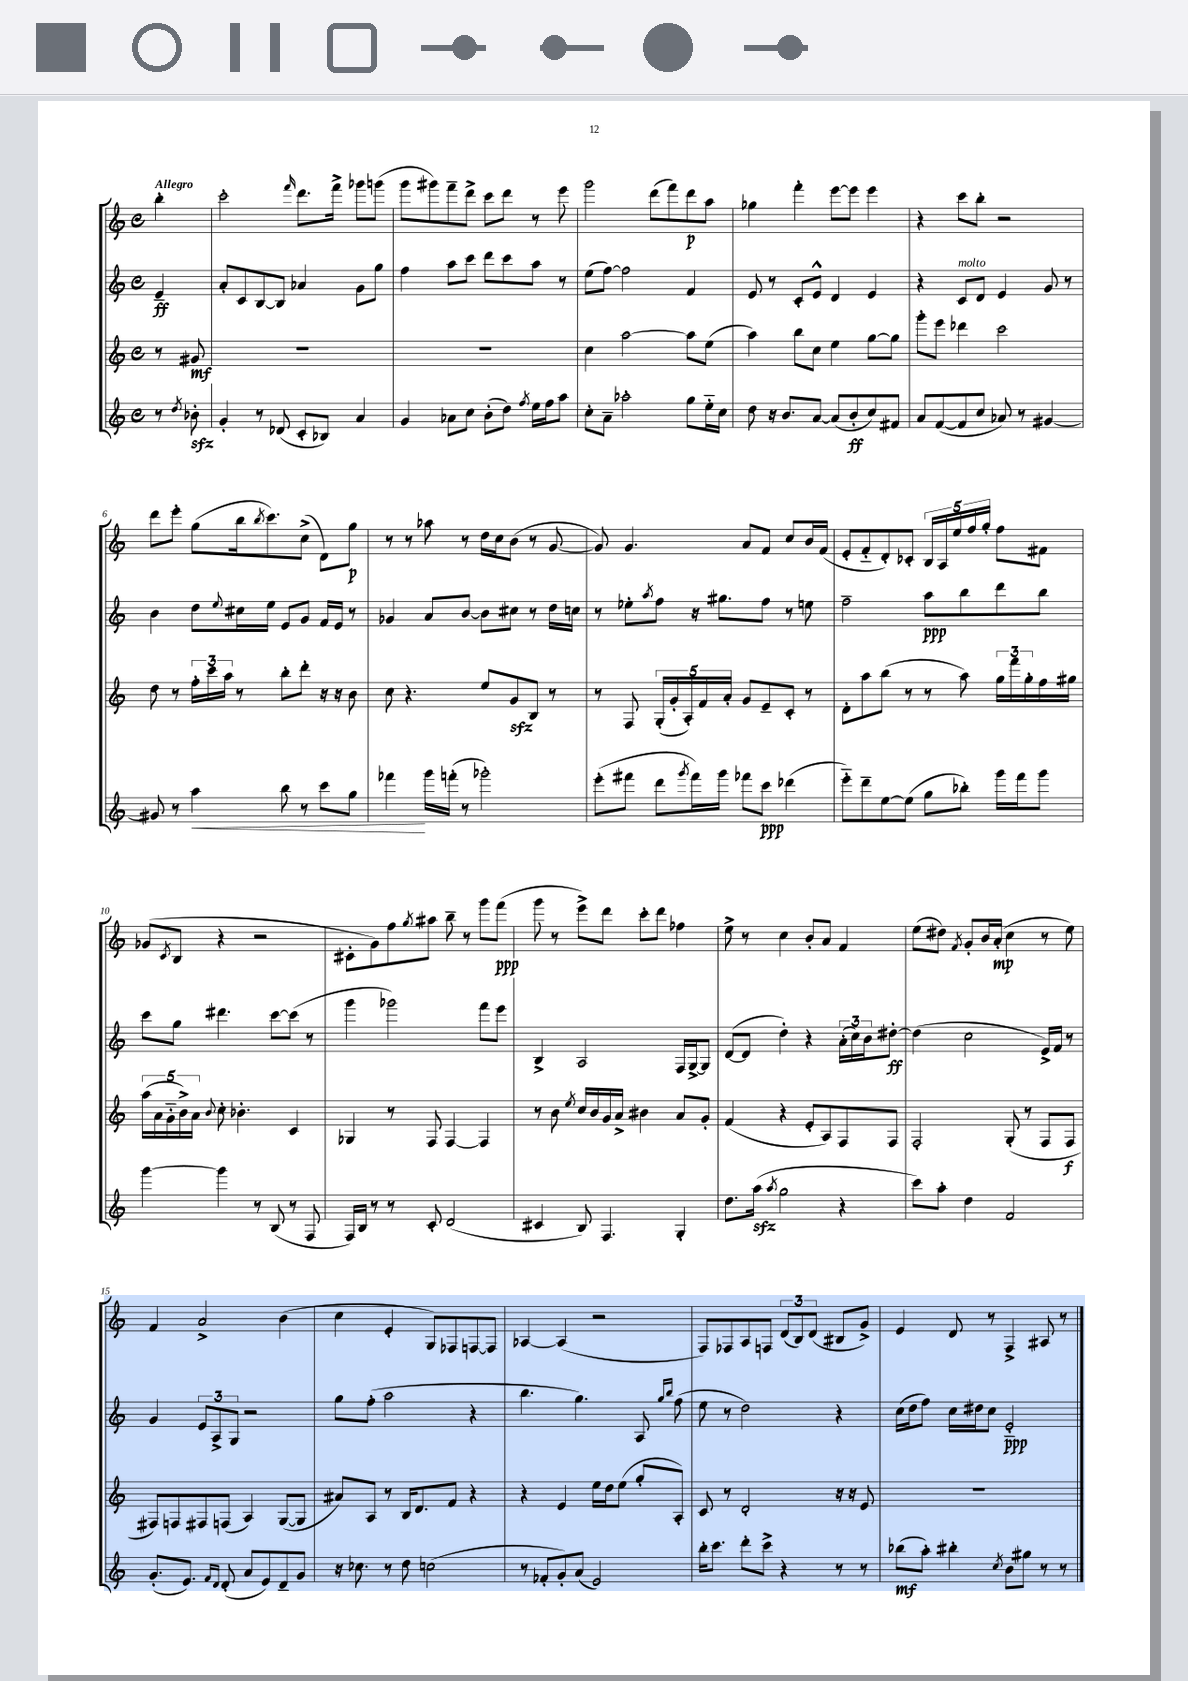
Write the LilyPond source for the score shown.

<<
\new StaffGroup <<
\new Staff = "s0" {
    \clef treble \key c \major \defaultTimeSignature \time 4/4 \partial 4 \tempo "Allegro"
    b''4-. |
    c'''2-. \grace { f'''16 } d'''8. f'''16-> ges'''8 g'''8( |
    g'''8 gis'''8) f'''8-- d'''8-> c'''8 d'''8 r8 e'''8 |
    g'''2 d'''8( f'''8) d'''8\p a''8 |
    ges''4 f'''4-. e'''8~ e'''8 e'''4 |
    r4 c'''8 b''8-. r2 |
    d'''8 e'''8-. g''8( b''16 \acciaccatura { b''8 } c'''8.) c''8->( d'8) g''8\p |
    r8 r8 aes''8 r8 d''16 c''16 b'8( r8 g'8~ |
    g'8) g'4. a'8 f'8 c''8 b'16 f'16( |
    e'8-. f'8-_ d'8-.) ces'8-. \tuplet 5/4 { b16 a16 e''16 f''16 g''16-. } f''8 fis'8 |
    ges'8( \acciaccatura { c'8 } b8 r4 r2 |
    cis'8-. g'8) f''8 \acciaccatura { g''8 } ais''8 b''8-- r8 g'''8 f'''8\ppp( |
    g'''8 r8 e'''8->) d'''8 c'''8-. d'''8 fes''4 |
    e''8-> r8 c''4 b'8-. a'8 f'4 |
    e''8( dis''8) \acciaccatura { f'8 } g'8-. b'16 a'16-.\mp( c''4 r8 e''8) |
    f'4 a'2-> b'4( |
    c''4 e'4-. g8) fes8 f8~ f8 |
    aes4~ aes4( r2 |
    f8) fes8 a8 f8 \tuplet 3/2 { d'8( b8) d'8( } bis8 g'8->) |
    e'4 d'8 r8 f4-> ais8 r8 \bar "|." |
}
\new Staff = "s1" {
    \clef treble \key c \major \defaultTimeSignature \time 4/4 \partial 4
    e'4--\ff |
    a'8-. c'8 b8~ b8 aes'4 g'8 g''8 |
    f''4 a''8 c'''8 d'''8 c'''8 a''8 r8 |
    e''8( f''8~) f''2 f'4 |
    e'8 r8 c'8-. e'8-^ d'4 e'4 |
    r4 c'8^\markup { \italic "molto" } d'8 e'4 g'8 r8 |
    b'4 d''8 \appoggiatura { e''8 } cis''16 e''16 e'8 g'8 f'16 e'16 r8 |
    ges'4 a'8 b'8~ b'8 cis''8 r8 d''16 c''16 |
    r8 ees''8-. \acciaccatura { a''8 } f''8 r16 gis''8. f''8 r8 e''8 |
    f''2-- a''8\ppp b''8 d'''8 b''8 |
    c'''8 g''8 dis'''4. c'''8~ c'''8( r8 |
    g'''4 ges'''2) f'''8 e'''8 |
    b4-> a2 f16 g16~-> g8 |
    d'8~( d'8 d''4-.) r4 \tuplet 3/2 { a'16-.( c''16) b'16 } dis''8~-.\ff |
    dis''4( c''2 e'16->) f'16 r8 |
    g'4 \tuplet 3/2 { e'8 a8-> g8 } r2 |
    g''8 f''8-.( a''2 r4 |
    b''4. g''4.) a8 \grace { g''16 b''16 } f''8( |
    e''8 r8 d''2) r4 |
    c''16( d''16 f''8) c''16 dis''16 c''8 e'2-_\ppp \bar "|." |
}
\new Staff = "s2" {
    \clef treble \key c \major \defaultTimeSignature \time 4/4 \partial 4
    r8 gis'8\mf |
    R1 |
    R1 |
    c''4 a''2~ a''8 e''8( |
    a''4) b''8 c''8 e''4 g''8~ g''8 |
    g'''8-. e'''8 des'''4 c'''2 |
    d''8 r8 \tuplet 3/2 { f''16-. c'''16 a''16 } r8 b''8-. d'''8-. r16 r16 b'8 |
    c''8 r4. e''8 g'8\sfz b8 r8 |
    r8 f8 \tuplet 5/4 { g16-.( g'16-. a16-.) f'16 a'16-. } g'8 e'8-- c'8-. r8 |
    d'8-. a''8 b''8( r8 r8 a''8) \tuplet 3/2 { g''16 f'''16 g''16-. } f''16 gis''16 |
    \tuplet 5/4 { a''16( a'16 g'16-_ b'16->) a'16 } \appoggiatura { b'8 } c''8-. bes'4.-. c'4 |
    ges4 r8 f8 f4~ f4 |
    r8 b'8 \acciaccatura { e''8 } c''16 b'16 g'16 a'16-> bis'4 a'8 g'8-. |
    f'4( r4 e'8-. a8) f8 f8 |
    f2-. g8-.( r8 f8 f8\f |
    fis8) f8 fis8 f8( a4) g8~( g8 |
    ais'8) a8 r8 b16 d'8. f'8 r4 |
    r4 e'4 e''16 d''16 e''8( g''8-. a8-.) |
    c'8 r8 d'2-. r16 r16 e'8 |
    R1 \bar "|." |
}
\new Staff = "s3" {
    \clef treble \key c \major \defaultTimeSignature \time 4/4 \partial 4
    r8 \acciaccatura { d''8 } bes'8-.\sfz |
    g'4-. r8 des'8( c'8-. bes8) a'4 |
    g'4 aes'8 c''8 b'8-.( d''8) \acciaccatura { f''8 } e''16 f''16 a''8 |
    c''8-. a'8-- aes''2-. g''8 e''16-_ c''16 |
    d''8 r16 b'8. a'8~ a'8( b'8-.\ff c''8) fis'8 |
    a'8 f'8~( f'8 c''8 aes'8) r8 gis'4~ |
    gis'8 r8 a''4\< b''8 r8 c'''8 g''8 |
    fes'''4\! g'''16 f'''16-.( r8 ges'''2-.) |
    e'''8-.( fis'''8 d'''8 \acciaccatura { g'''8 } fis'''16) g'''16 fes'''8 c'''8\ppp des'''4( |
    e'''8-_) d'''8-- e''8~ e''8( g''8 bes''8-.) g'''16 f'''16 g'''8 |
    g'''4~ g'''4 r8 b8( r8 f8 |
    f16) b16 r8 r8 c'8-. d'2( |
    cis'4 b8) f4. g4-. |
    d''8. a''16\sfz( \acciaccatura { a''8 } g''2 r4 |
    c'''8) a''8-. d''4 f'2 |
    g'8.-.( e'8.) \grace { f'16 d'16 } d'8-.( a'8 e'8) d'8-- g'8 |
    r16 ces''8. r8 d''8 c''2( |
    r8 fes'8-. g'8-.) a'8( e'2) |
    b''16-. c'''8. d'''8-. c'''8-> r4 r8 r8 |
    bes''8\mf( a''8-.) bis''4-. \acciaccatura { c''8 } b'8 gis''8 r8 r8 \bar "|." |
}
>>
>>
